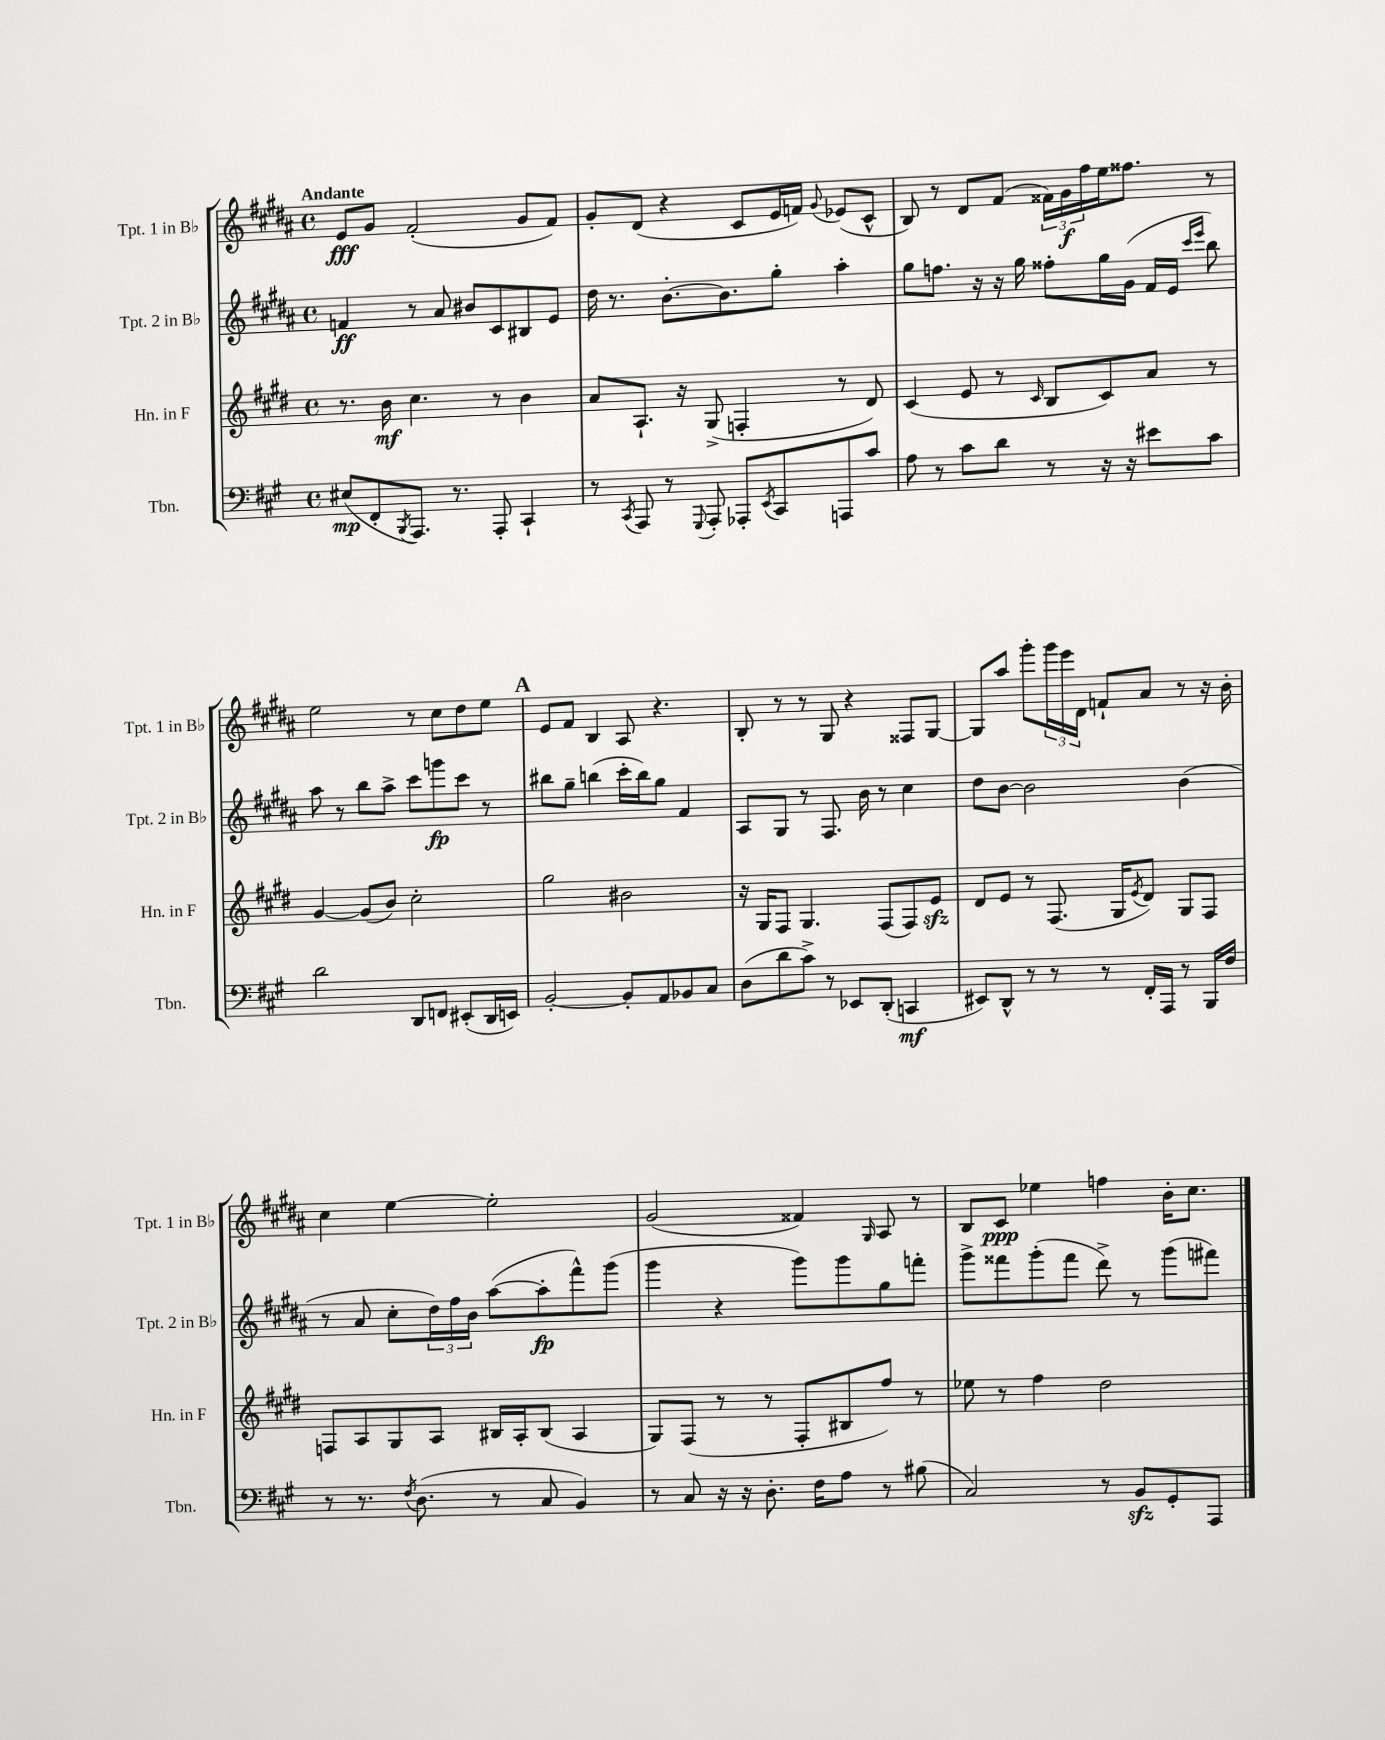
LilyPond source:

<<
\new StaffGroup <<
\new Staff = "s0" \with { instrumentName = "Tpt. 1 in Bb" shortInstrumentName = "Tpt. 1 in Bb" } {
    \clef treble \key b \major \defaultTimeSignature \time 4/4 \tempo "Andante"
    e'8\fff gis'8 fis'2-.( gis'8 fis'8) |
    gis'8-. dis'8( r4 cis'8 e'16 f'16) \appoggiatura { gis'8 } ees'8( cis'8-^ |
    b8) r8 dis'8 fis'8( \tuplet 3/2 { fisis'16) gis'16\f fis''16 } e''16 fisis''8. r8 |
    e''2 r8 cis''8 dis''8 e''8 |
    \mark \markup { \bold "A" } e'8 fis'8 b4 ais8 r4. |
    b8-. r8 r8 gis8 r4 fisis8 gis8~ |
    gis8 ais''8 gis'''8-. \tuplet 3/2 { gis'''16 e'''16 dis'16 } f'8-! ais'8 r8 r16 b'16-. |
    cis''4 e''4~ e''2-. |
    gis'2( fisis'4) \grace { gis16 } ais8 r8 |
    b8 cis'8\ppp ees''4 f''4 b'16-. cis''8. \bar "|." |
}
\new Staff = "s1" \with { instrumentName = "Tpt. 2 in Bb" shortInstrumentName = "Tpt. 2 in Bb" } {
    \clef treble \key b \major \defaultTimeSignature \time 4/4
    f'4\ff r8 ais'8 bis'8 cis'8 bis8 e'8 |
    dis''16 r8. b'8.~-. b'8. gis''8-. ais''4-. |
    gis''8 f''8. r16 r16 gis''16 fisis''8-. gis''16 gis'16( fis'16 e'16 \grace { cis'''16 e'''16 } b''8) |
    ais''8 r8 b''8 ais''8-> cis'''8 g'''8\fp cis'''8 r8 |
    \mark \markup { \bold "A" } bis''8 gis''8-- b''4( cis'''16-. b''16) gis''8 fis'4 |
    ais8 gis8 r8 fis8. b'16 r8 cis''4 |
    dis''8 b'8~ b'2 b'4( |
    r8 ais'8 cis''8-. \tuplet 3/2 { dis''16) fis''16 b'16 } ais''8~( ais''8-.\fp fis'''8-^) gis'''8( |
    gis'''4 r4 gis'''8) gis'''8 gis''8 f'''8-. |
    gis'''8-> fisis'''8 gis'''8-.( fisis'''8 dis'''8->) r8 gis'''8( fis'''8) \bar "|." |
}
\new Staff = "s2" \with { instrumentName = "Hn. in F" shortInstrumentName = "Hn. in F" } {
    \clef treble \key e \major \defaultTimeSignature \time 4/4
    r8. b'16\mf cis''4. r8 b'4 |
    a'8 a8.-! r16 gis8->( f4-. r8 dis'8) |
    cis'4( e'8 r8 \grace { cis'16 } b8 cis'8) a'8 r8 |
    gis'4~ gis'8( b'8) cis''2-. |
    \mark \markup { \bold "A" } gis''2 bis'2 |
    r16 gis16 fis8 gis4. fis8( fis8) e'8\sfz |
    dis'8 e'8 r8 fis8.( gis16 \acciaccatura { e'8 } dis'8) gis8 fis8 |
    f8 a8 gis8 a8 bis16 a16-. bis8( a4 |
    gis8) fis8( r8 r8 fis8-. bis8 fis''8) r8 |
    ees''8 r8 fis''4 dis''2 \bar "|." |
}
\new Staff = "s3" \with { instrumentName = "Tbn." shortInstrumentName = "Tbn." } {
    \clef bass \key a \major \defaultTimeSignature \time 4/4
    eis8\mp( fis,8-. \acciaccatura { b,,8 } a,,8.) r8. a,,8-. cis,4-! |
    r8 \acciaccatura { cis,8 } a,,8 r8 \appoggiatura { gis,,8 } a,,8-. aes,,8-. \acciaccatura { e,8 } cis,8 a,,8 cis'8 |
    a8 r8 cis'8 d'8 r8 r16 r16 eis'8 cis'8 |
    d'2 d,8 f,8 eis,8-.( d,16 e,16) |
    \mark \markup { \bold "A" } b,2~-. b,8-. a,8 bes,8 cis8 |
    d8( d'8 cis'8->) r8 ees,8 d,8-.( c,4\mf |
    eis,8) d,8-^ r8 r8 r8 fis,16-. a,,16 r8 b,,16 fis16 |
    r8 r8. \acciaccatura { fis8 } d8.( r8 cis8 b,4) |
    r8 cis8 r16 r16 d8.-. fis16 a8 r8 bis8( |
    cis2) r8 b,8\sfz gis,8-. a,,8 \bar "|." |
}
>>
>>
\layout { \context { \Score \remove "Bar_number_engraver" } }
